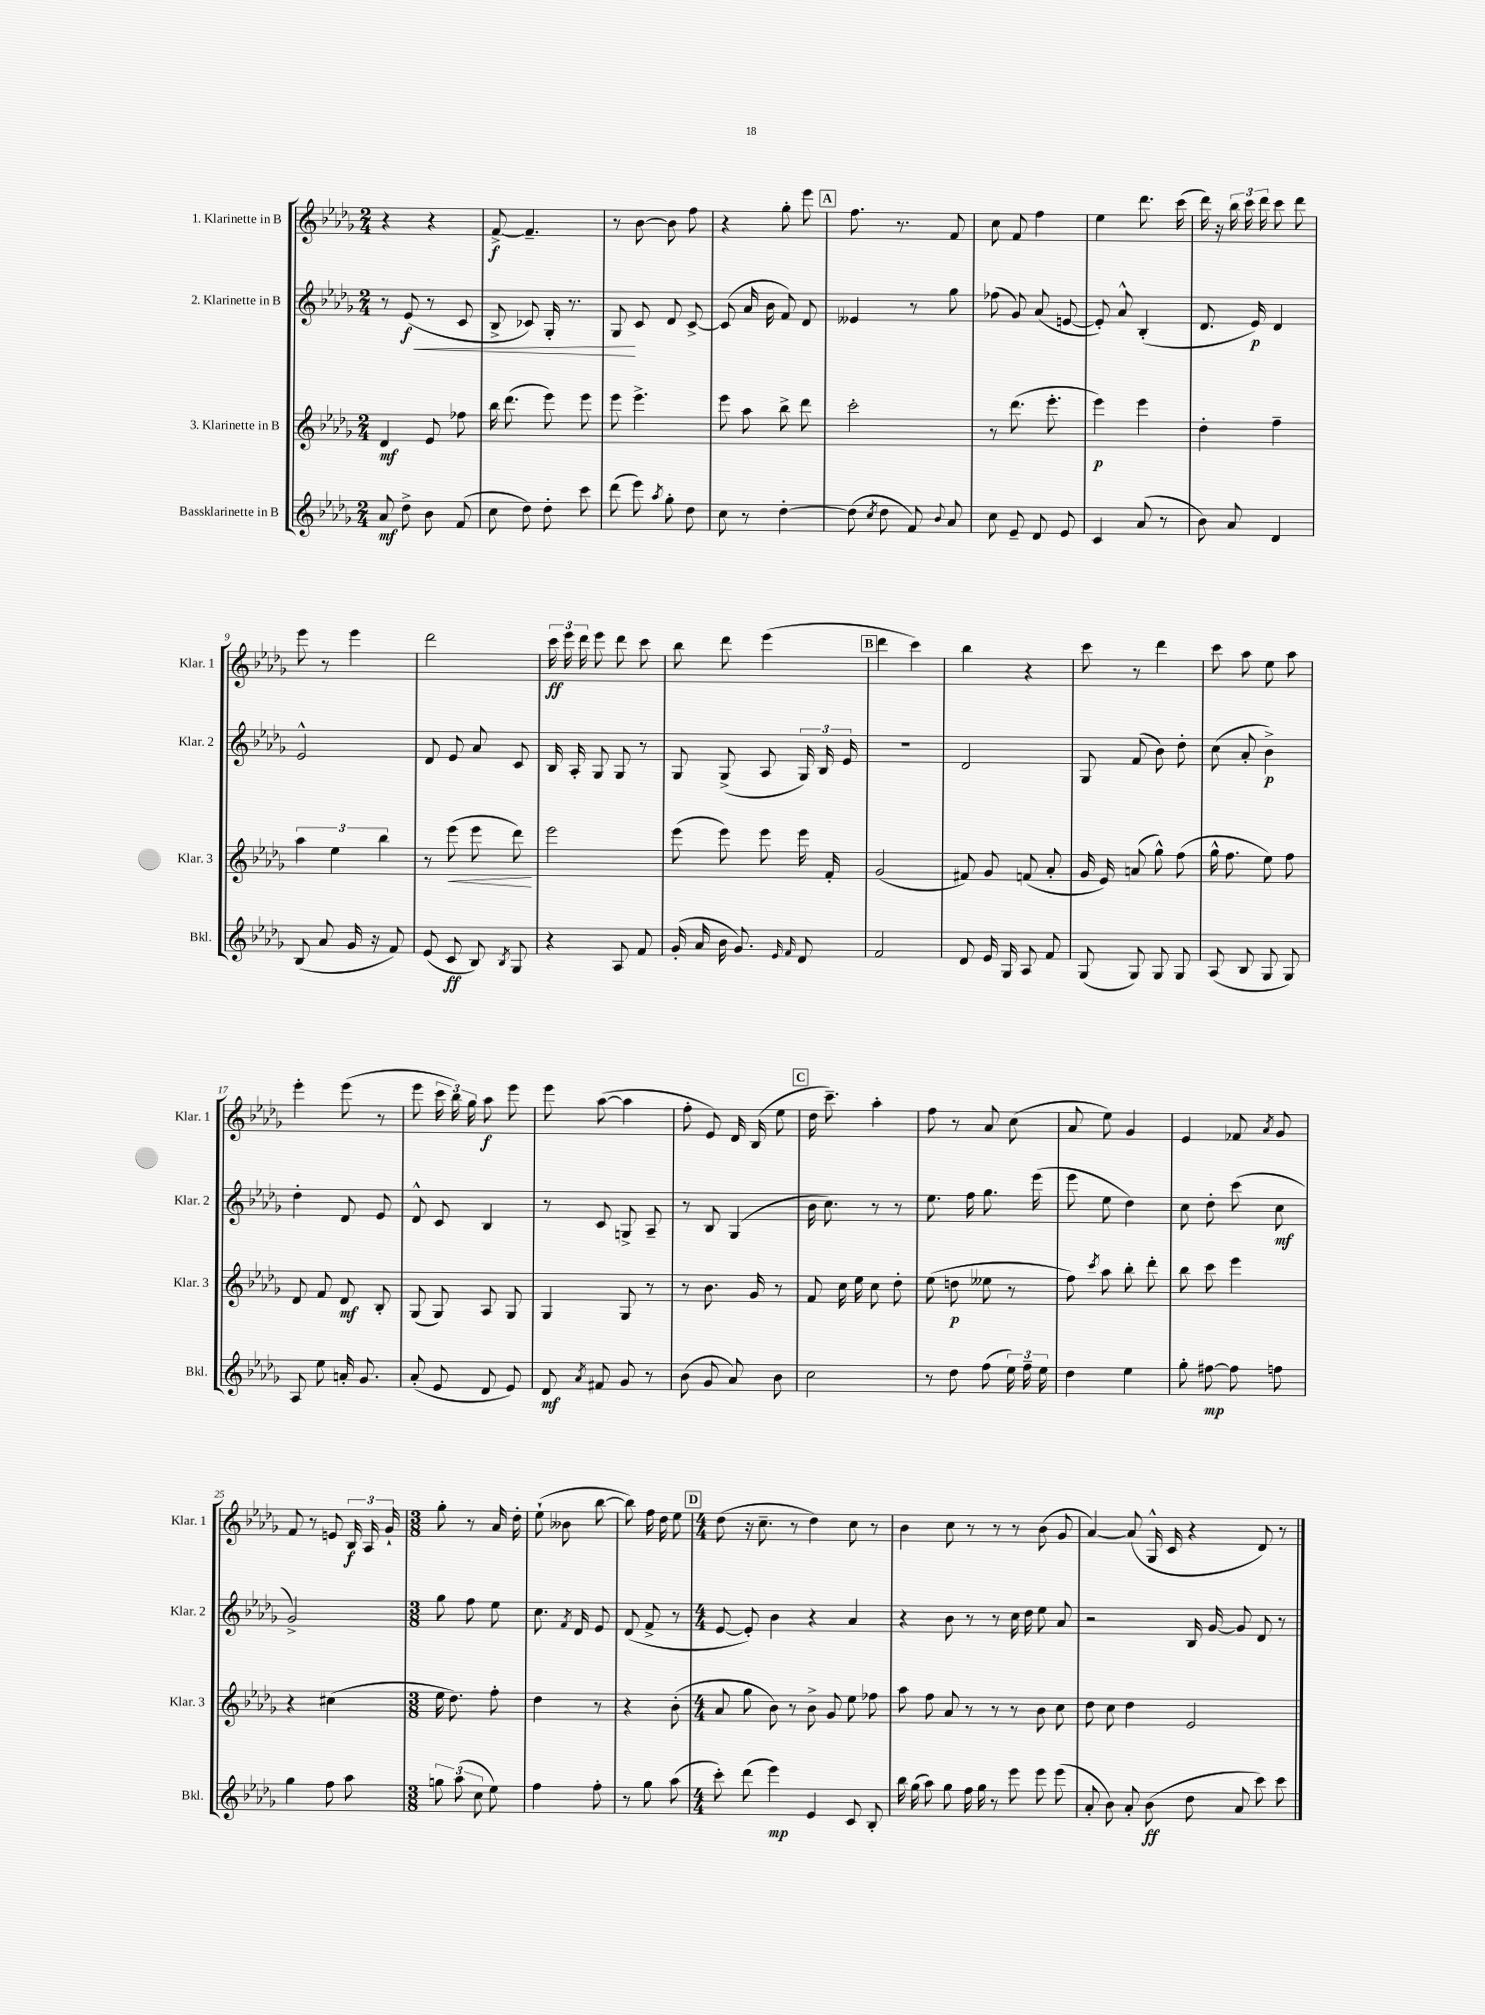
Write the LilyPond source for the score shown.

<<
\new StaffGroup <<
\new Staff = "s0" \with { instrumentName = "1. Klarinette in B" shortInstrumentName = "Klar. 1" } {
    \clef treble \key des \major \numericTimeSignature \time 2/4
    \autoBeamOff r4 r4 |
    f'8~->\f f'4.-- |
    r8 bes'8~ bes'8 f''8 |
    r4 ges''8-. ees'''8 |
    \mark \markup { \box "A" } f''8. r8. f'8 |
    c''8 f'8 f''4 |
    ees''4 des'''8. c'''16( |
    des'''16) r16 \tuplet 3/2 { bes''16 c'''16 des'''16 } c'''8 des'''8 |
    ees'''8 r8 ees'''4 |
    des'''2 |
    \tuplet 3/2 { c'''16\ff ees'''16 des'''16 } ees'''8 des'''8 c'''8 |
    bes''8 des'''8 ees'''4( |
    \mark \markup { \box "B" } des'''4 c'''4) |
    bes''4 r4 |
    c'''8 r8 des'''4 |
    c'''8 aes''8 ees''8 aes''8 |
    ees'''4-. ees'''8( r8 |
    ees'''8 \tuplet 3/2 { c'''16 bes''16) ges''16 } aes''8\f ees'''8 |
    ees'''8 aes''8~( aes''4 |
    f''8-. ees'8) des'16 bes16( ees''8 |
    \mark \markup { \box "C" } des''16 c'''8.--) aes''4-. |
    f''8 r8 aes'8 c''8( |
    aes'8 ees''8) ges'4 |
    ees'4 fes'8 \acciaccatura { aes'8 } ges'8 |
    f'8 r8 e'8 \tuplet 3/2 { bes16\f aes16 ges'16-! } |
    \numericTimeSignature \time 3/8 ges''8-. r8 aes'16 des''16-. |
    ees''8-!( beses'8 bes''8~ |
    bes''8) f''16 des''16 ees''8 |
    \mark \markup { \box "D" } \numericTimeSignature \time 4/4 des''8( r16 c''8.-- r8 des''4) c''8 r8 |
    bes'4 c''8 r8 r8 r8 bes'8( ges'8 |
    aes'4~) aes'8( ges16-^ c'16 r4 des'8) r8 \bar "|." |
}
\new Staff = "s1" \with { instrumentName = "2. Klarinette in B" shortInstrumentName = "Klar. 2" } {
    \clef treble \key des \major \numericTimeSignature \time 2/4
    \autoBeamOff r8 ees'8\f\<( r8 c'8 |
    bes8-> ces'8) ges16-. r8. |
    ges8\! c'8 des'8 c'8~-> |
    c'8( aes'16 bes'16 f'8) des'8 |
    \mark \markup { \box "A" } eeses'4 r8 ges''8 |
    fes''8( ges'8) aes'8( e'8~ |
    e'8-.) aes'8-^ bes4-.( |
    des'8. ees'16\p) des'4 |
    ees'2-^ |
    des'8 ees'8 aes'8 c'8 |
    bes16 aes16-. ges8 ges8 r8 |
    ges8 ges8->( aes8 \tuplet 3/2 { ges16) bes16 ees'16 } |
    \mark \markup { \box "B" } r2 |
    des'2 |
    ges8 f'8( bes'8) des''8-. |
    c''8( aes'8-. bes'4->\p) |
    des''4-. des'8 ees'8 |
    des'8-^ c'8 bes4 |
    r8 c'8 g8-> aes8-- |
    r8 bes8 ges4( |
    \mark \markup { \box "C" } bes'16 c''8.) r8 r8 |
    ees''8. f''16 ges''8. ees'''16( |
    ees'''8 ees''8 des''4) |
    c''8 des''8-. c'''8( c''8\mf |
    ges'2->) |
    \numericTimeSignature \time 3/8 ges''8 f''8 ees''8 |
    c''8. \acciaccatura { f'8 } des'16 ees'8 |
    des'8( f'8-> r8 |
    \mark \markup { \box "D" } \numericTimeSignature \time 4/4 ees'8~ ees'8-.) bes'4 r4 aes'4 |
    r4 bes'8 r8 r8 c''16 des''16 ees''8 aes'8 |
    r2 bes16 ges'16~ ges'8 des'8 r8 \bar "|." |
}
\new Staff = "s2" \with { instrumentName = "3. Klarinette in B" shortInstrumentName = "Klar. 3" } {
    \clef treble \key des \major \numericTimeSignature \time 2/4
    \autoBeamOff des'4\mf ees'8 fes''8 |
    bes''16 des'''8.( ees'''8) ees'''8 |
    ees'''8 ees'''4.-> |
    ees'''8 aes''8 bes''8-> des'''8 |
    \mark \markup { \box "A" } c'''2-. |
    r8 des'''8.( ees'''8.-. |
    ees'''4\p) ees'''4 |
    des''4-. f''4-- |
    \tuplet 3/2 { aes''4 ees''4 bes''4 } |
    r8 ees'''8\<( ees'''8 des'''8\!) |
    ees'''2 |
    ees'''8( ees'''8) ees'''8 ees'''16 f'16-. |
    \mark \markup { \box "B" } ges'2( |
    fis'8) ges'8 f'8( aes'8-. |
    ges'16 ees'16) a'8( ges''8-^) f''8( |
    ges''16-^ f''8. ees''8) f''8 |
    des'8 f'8 des'8\mf bes8-. |
    ges8( ges8) aes8 ges8 |
    ges4 ges8 r8 |
    r8 bes'8. ges'16 r8 |
    \mark \markup { \box "C" } f'8 c''16 ees''16 c''8 des''8-. |
    ees''8( d''8\p eeses''8 r8 |
    f''8) \acciaccatura { c'''8 } aes''8 bes''8-. des'''8-. |
    bes''8 c'''8 ees'''4 |
    r4 cis''4( |
    \numericTimeSignature \time 3/8 ees''16 des''8.) f''8-. |
    des''4 r8 |
    r4 bes'8-.( |
    \mark \markup { \box "D" } \numericTimeSignature \time 4/4 aes'8 ges''8 bes'8) r8 bes'8-> ges'8 ees''8 fes''8 |
    aes''8 f''8 aes'8 r8 r8 r8 bes'8 c''8 |
    des''8 c''8 des''4 ees'2 \bar "|." |
}
\new Staff = "s3" \with { instrumentName = "Bassklarinette in B" shortInstrumentName = "Bkl." } {
    \clef treble \key des \major \numericTimeSignature \time 2/4
    \autoBeamOff aes'8\mf des''8-> bes'8 f'8( |
    c''8 des''8) des''8-. c'''8 |
    des'''8( ees'''8) \acciaccatura { aes''8 } ges''8-. des''8 |
    c''8 r8 des''4~-. |
    \mark \markup { \box "A" } des''8( \acciaccatura { c''8 } des''8 f'8) \appoggiatura { bes'8 } aes'8 |
    c''8 ees'8-- des'8 ees'8 |
    c'4 aes'8( r8 |
    bes'8) aes'8 des'4 |
    bes8( aes'8 ges'16 r16 f'8) |
    ees'8( c'8\ff bes8) \acciaccatura { bes8 } ges8 |
    r4 aes8 f'8 |
    ges'16-.( aes'16 bes'16 ges'8.) \grace { ees'16 f'16 } des'8 |
    \mark \markup { \box "B" } f'2 |
    des'8 ees'16 ges16 aes8 f'8 |
    ges8( ges8) ges8 ges8 |
    aes8( bes8 ges8 ges8) |
    aes8 ees''8 a'16-. ges'8. |
    aes'8-.( ees'8 des'8 ees'8) |
    des'8\mf \acciaccatura { aes'8 } fis'8 ges'8 r8 |
    bes'8( ges'8 aes'8) bes'8 |
    \mark \markup { \box "C" } c''2 |
    r8 des''8 f''8( \tuplet 3/2 { ees''16) f''16-- ees''16 } |
    des''4 ees''4 |
    ges''8-. fis''8~\mp fis''8 f''8 |
    ges''4 f''8 aes''8 |
    \numericTimeSignature \time 3/8 \tuplet 3/2 { g''8 aes''8( c''8 } ees''8) |
    f''4 f''8-. |
    r8 ges''8 aes''8( |
    \mark \markup { \box "D" } \numericTimeSignature \time 4/4 c'''8-.) des'''8( ees'''4\mp) ees'4 c'8 bes8-. |
    bes''16 ges''16( aes''8) ges''8 f''16 ges''16 r8 ees'''8 ees'''8 ees'''8( |
    aes'8-. bes'8) aes'8-. bes'8\ff( des''8 aes'8 c'''8) c'''8 \bar "|." |
}
>>
>>
